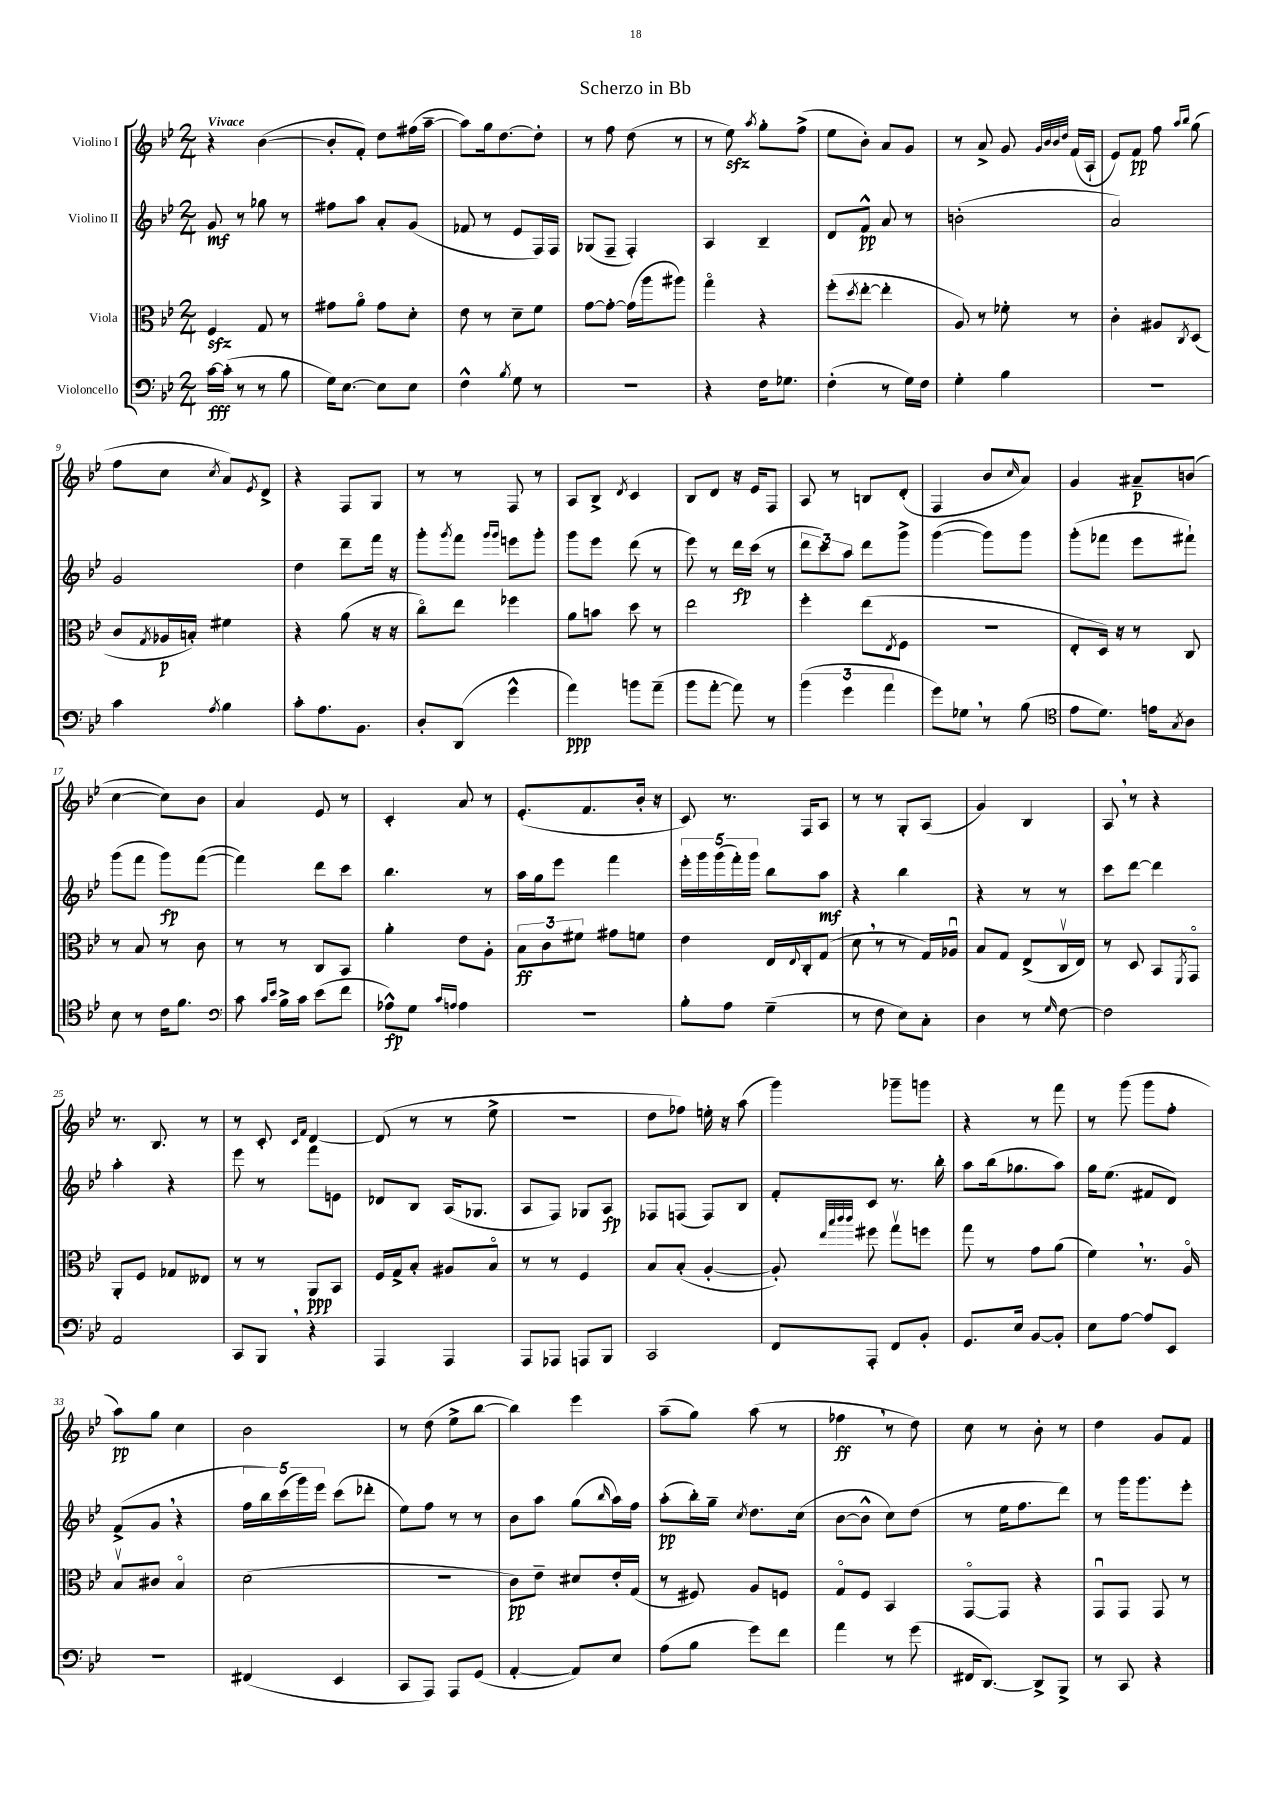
\header { title = "Scherzo in Bb" }
<<
\new StaffGroup <<
\new Staff = "s0" \with { instrumentName = "Violino I" } {
    \clef treble \key bes \major \numericTimeSignature \time 2/4 \tempo "Vivace"
    r4 bes'4~( |
    bes'8-. f'8-.) d''8 fis''16( a''16~-- |
    a''8) g''16 d''8.~ d''8-. |
    r8 f''8 d''8( r8 |
    r8 ees''8\sfz) \acciaccatura { a''8 } g''8-. f''8->( |
    ees''8 bes'8-.) a'8 g'8 |
    r8 a'8-> g'8 \grace { g'32 bes'32 bes'32 d''32 } f'16( a16-! |
    ees'8) f'8\pp f''8 \grace { a''16 bes''16 } g''8( |
    f''8 c''8 \acciaccatura { c''8 } a'8) \acciaccatura { ees'8 } d'8-> |
    r4 f8 g8 |
    r8 r8 f8 r8 |
    a8 bes8-> \acciaccatura { d'8 } c'4 |
    bes8 d'8 r16 ees'16 f8 |
    a8 r8 b8 d'8-.( |
    f4 bes'8 \grace { c''16 } a'8) |
    g'4 ais'8--\p b'8( |
    c''4~ c''8) bes'8 |
    a'4 ees'8 r8 |
    c'4-. a'8 r8 |
    ees'8.-.( f'8. bes'16-. r16 |
    c'8) r8. f16 a8 |
    r8 r8 g8-. a8( |
    g'4) bes4 |
    a8 \breathe r8 r4 |
    r8. bes8. r8 |
    r8 c'8-. \grace { c'16 f'16 } d'4~ |
    d'8( r8 r8 ees''8-> |
    R2 |
    d''8 fes''8) e''16-. r16 a''8( |
    g'''4) ges'''8-- g'''8 |
    r4 r8 f'''8 |
    r8 g'''8( g'''8 f''8-. |
    a''8\pp) g''8 c''4 |
    bes'2 |
    r8 d''8( ees''8-> bes''8~ |
    bes''4) ees'''4 |
    a''8--( g''8) a''8( r8 |
    fes''4\ff \breathe r8 d''8) |
    c''8 r8 bes'8-. r8 |
    d''4 g'8 f'8 \bar "|." |
}
\new Staff = "s1" \with { instrumentName = "Violino II" } {
    \clef treble \key bes \major \numericTimeSignature \time 2/4
    g'8\mf r8 ges''8 r8 |
    fis''8 a''8 a'8-. g'8( |
    fes'8 r8 ees'8 f16) f16 |
    ges8( f8-- f4-.) |
    a4 bes4-- |
    d'8 f'8-^\pp a'8 r8 |
    b'2-.( |
    a'2) |
    g'2 |
    d''4 d'''8-- f'''16 r16 |
    g'''8-. \acciaccatura { g'''8 } f'''8 \grace { g'''16 g'''16 } e'''8 g'''8-. |
    g'''8 ees'''8 d'''8( r8 |
    ees'''8) r8 d'''16\fp c'''16( r8 |
    \tuplet 3/2 { d'''8 c'''8) a''8 } d'''8 g'''8-> |
    g'''4~( g'''8) g'''8 |
    g'''8-.( fes'''8 ees'''8 fis'''8-!) |
    g'''8( f'''8 g'''8\fp) f'''8~( |
    f'''4) d'''8 c'''8 |
    bes''4. r8 |
    a''16 g''16 ees'''8 f'''4 |
    \tuplet 5/4 { ees'''16-. g'''16 g'''16( f'''16-.) g'''16 } bes''8 a''8\mf |
    r4 bes''4 |
    r4 r8 r8 |
    c'''8 d'''8~ d'''4 |
    a''4-. r4 |
    ees'''8 r8 f'''8 e'8 |
    des'8 bes8 a16( ges8. |
    a8 f8) ges8 a8\fp |
    fes8 f8( f8) bes8 |
    f'8-. c'8 r8. bes''16-. |
    a''8 bes''16( ges''8. a''8) |
    g''16 ees''8.( fis'8 d'8) |
    f'8->( g'8 \breathe r4 |
    \tuplet 5/4 { f''16 bes''16) c'''16( g'''16) ees'''16 } c'''8( des'''8-. |
    ees''8) f''8 r8 r8 |
    bes'8 a''8 g''8( \grace { bes''16 } a''16) f''16 |
    a''8-.\pp( bes''16-.) g''16-- \acciaccatura { c''8 } d''8. c''16( |
    bes'8~ bes'8-^ c''8) d''8( |
    r8 ees''16 f''8. d'''8) |
    r8 g'''16 g'''8. ees'''8-. \bar "|." |
}
\new Staff = "s2" \with { instrumentName = "Viola" } {
    \clef alto \key bes \major \numericTimeSignature \time 2/4
    f4\sfz g8 r8 |
    gis'8 a'8\flageolet gis'8 d'8-. |
    ees'8 r8 d'8-- f'8 |
    g'8~ g'8~-. g'16( a''16 ais''8) |
    g''4\flageolet r4 |
    f''8-.( \acciaccatura { d''8 } ees''8~-. ees''4-. |
    a8) r8 fes'8-. r8 |
    c'4-. ais8 \acciaccatura { c8 } d8( |
    c'8 \acciaccatura { g8 } aes16\p b16-.) fis'4 |
    r4 a'8( r16 r16 |
    c''8\flageolet) ees''8 fes''4 |
    a'8 b'8 d''8 r8 |
    ees''2 |
    f''4-. ees''8( \acciaccatura { ees8 } f8 |
    r2 |
    ees8-. d16) r16 r8 c8 |
    r8 bes8 r8 c'8 |
    r8 r8 c8 bes,8 |
    a'4-. ees'8 a8-. |
    \tuplet 3/2 { bes8\ff c'8 fis'8 } gis'8 f'8 |
    ees'4 ees16 \appoggiatura { ees8 } c16-. g8( |
    d'8 \breathe r8 r8 g16) aes16\downbow |
    bes8 g8 ees8->( c16\upbow ees16) |
    r8 d8 bes,8 \acciaccatura { f,8 } g,8\flageolet |
    a,8-. f8 ges8 eeses8 |
    r8 r8 a,8\ppp bes,8 |
    f16 g16-> bes8-. ais8 bes8\flageolet |
    r8 r8 f4 |
    bes8 bes8-.( a4~-. |
    a8-.) \grace { ees''32 bes''32 c'''32 c'''32 } fis''8 g''8\upbow f''8 |
    g''8 r8 g'8 a'8( |
    f'4) \breathe r8. a16\flageolet |
    bes8\upbow cis'8 bes4\flageolet |
    d'2( |
    R2 |
    c'8\pp) ees'8-- dis'8 ees'16-. g16( |
    r8 fis8) a8 f8 |
    g8\flageolet f8 bes,4 |
    g,8~\flageolet g,8 r4 |
    g,8\downbow g,8 g,8 r8 \bar "|." |
}
\new Staff = "s3" \with { instrumentName = "Violoncello" } {
    \clef bass \key bes \major \numericTimeSignature \time 2/4
    c'16~\fff c'16-.( r8 r8 bes8 |
    g16) ees8.~ ees8 ees8 |
    f4-^ \acciaccatura { bes8 } g8 r8 |
    R2 |
    r4 f16 ges8. |
    f4-.( r8 g16) f16 |
    g4-. bes4 |
    R2 |
    c'4 \acciaccatura { a8 } bes4 |
    c'8-. a8. bes,8. |
    d8-. d,8( g'4-^ |
    a'4\ppp) b'8 a'8--( |
    bes'8 a'8~-. a'8) r8 |
    \tuplet 3/2 { bes'4( g'4 a'4 } |
    g'8) ges8 \breathe r8 bes8( |
    \clef tenor ees'8 d'8.) e'16 \acciaccatura { g8 } a8 |
    bes8 r8 c'16 f'8. |
    \clef bass c'8 \grace { c'16 ees'16 } bes16-> c'16 ees'8( f'8 |
    aes8-^\fp) g8 \grace { c'16 a16 } a4 |
    R2 |
    bes8-. a8 g4--( |
    r8 f8 ees8) c8-. |
    d4 r8 \grace { g16 } f8~ |
    f2 |
    a,2 |
    c,8 bes,,8 \breathe r4 |
    a,,4 a,,4 |
    a,,8 aes,,8 a,,8 bes,,8 |
    c,2 |
    f,8 a,,8-. f,8 bes,8-. |
    g,8. ees16 bes,8~ bes,8-. |
    ees8 a8~ a8 ees,8 |
    R2 |
    fis,4( ees,4 |
    c,8 a,,8) a,,8 g,8( |
    a,4~-. a,8) ees8 |
    a8( bes8 g'8) f'8 |
    a'4 r8 g'8( |
    fis,16 d,8.~) d,8-> bes,,8-> |
    r8 c,8 r4 \bar "|." |
}
>>
>>
